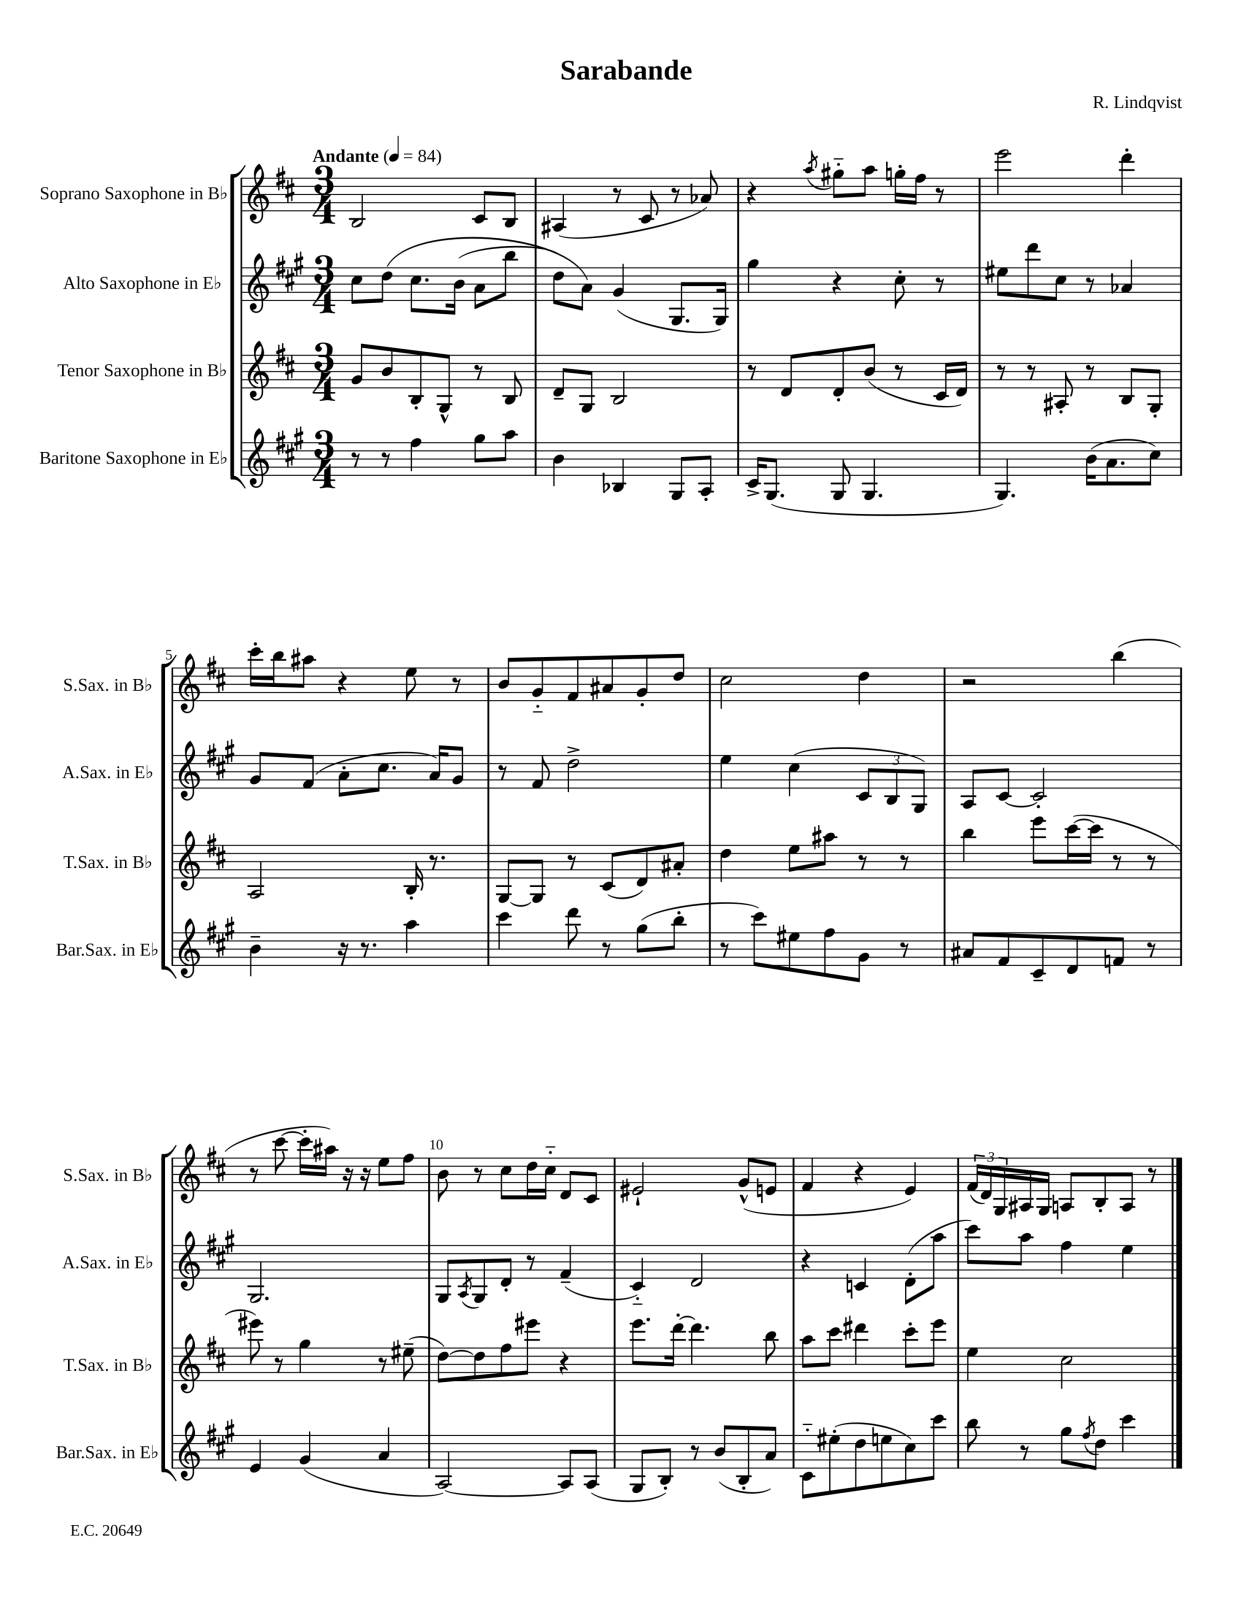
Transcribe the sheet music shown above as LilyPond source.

\header { title = "Sarabande" composer = "R. Lindqvist" }
<<
\new StaffGroup <<
\new Staff = "s0" \with { instrumentName = "Soprano Saxophone in Bb" shortInstrumentName = "S.Sax. in Bb" } {
    \clef treble \key d \major \numericTimeSignature \time 3/4 \tempo "Andante" 4 = 84
    b2 cis'8 b8 |
    ais4( r8 cis'8 r8 aes'8) |
    r4 \acciaccatura { a''8 } gis''8-_ a''8 g''16-. fis''16 r8 |
    e'''2 d'''4-. |
    cis'''16-. b''16 ais''8 r4 e''8 r8 |
    b'8 g'8-_ fis'8 ais'8 g'8-. d''8 |
    cis''2 d''4 |
    r2 b''4( |
    r8 cis'''8~ cis'''16-. ais''16) r16 r16 e''8 fis''8 |
    b'8 r8 cis''8 d''16 cis''16-_ d'8 cis'8 |
    eis'2-! g'8-^( e'8 |
    fis'4 r4 e'4) |
    \tuplet 3/2 { fis'16( d'16) g16 } ais16 g16 a8 b8-. a8 r8 \bar "|." |
}
\new Staff = "s1" \with { instrumentName = "Alto Saxophone in Eb" shortInstrumentName = "A.Sax. in Eb" } {
    \clef treble \key a \major \numericTimeSignature \time 3/4
    cis''8 d''8\( cis''8. b'16( a'8 b''8 |
    d''8) a'8\) gis'4( gis8. gis16) |
    gis''4 r4 cis''8-. r8 |
    eis''8 d'''8 cis''8 r8 aes'4 |
    gis'8 fis'8( a'8-. cis''8. a'16) gis'8 |
    r8 fis'8 d''2-> |
    e''4 cis''4( \tuplet 3/2 { cis'8 b8 gis8) } |
    a8 cis'8~ cis'2-. |
    gis2. |
    gis8 \acciaccatura { a8 } gis8 d'8-. r8 fis'4--( |
    cis'4-_) d'2 |
    r4 c'4 d'8-.( a''8 |
    cis'''8) a''8 fis''4 e''4 \bar "|." |
}
\new Staff = "s2" \with { instrumentName = "Tenor Saxophone in Bb" shortInstrumentName = "T.Sax. in Bb" } {
    \clef treble \key d \major \numericTimeSignature \time 3/4
    g'8 b'8 b8-. g8-^ r8 b8 |
    d'8-- g8 b2 |
    r8 d'8 d'8-. b'8( r8 cis'16 d'16) |
    r8 r8 ais8-. r8 b8 g8-. |
    a2 b16-. r8. |
    g8~ g8 r8 cis'8( d'8) ais'8-. |
    d''4 e''8 ais''8 r8 r8 |
    b''4 e'''8 cis'''16~( cis'''16 r8 r8 |
    eis'''8) r8 g''4 r8 eis''8--( |
    d''8~) d''8 fis''8 eis'''8 r4 |
    e'''8. d'''16~-. d'''4. b''8 |
    a''8 cis'''8 dis'''4 cis'''8-. e'''8 |
    e''4 cis''2 \bar "|." |
}
\new Staff = "s3" \with { instrumentName = "Baritone Saxophone in Eb" shortInstrumentName = "Bar.Sax. in Eb" } {
    \clef treble \key a \major \numericTimeSignature \time 3/4
    r8 r8 fis''4 gis''8 a''8 |
    b'4 bes4 gis8 a8-. |
    cis'16-> gis8.( gis8 gis4. |
    gis4.) b'16( a'8. cis''8) |
    b'4-- r16 r8. a''4 |
    cis'''4 d'''8 r8 gis''8( b''8-. |
    r8 cis'''8) eis''8 fis''8 gis'8 r8 |
    ais'8 fis'8 cis'8-- d'8 f'8 r8 |
    e'4 gis'4( a'4 |
    a2~) a8 a8( |
    gis8 b8-.) r8 b'8( b8-. a'8) |
    cis'8-_ eis''8-.( d''8 e''8 cis''8) cis'''8 |
    b''8 r8 gis''8 \acciaccatura { fis''8 } d''8 cis'''4 \bar "|." |
}
>>
>>
\layout { \context { \Score \override BarNumber.break-visibility = ##(#f #t #t) barNumberVisibility = #(every-nth-bar-number-visible 5) } }
